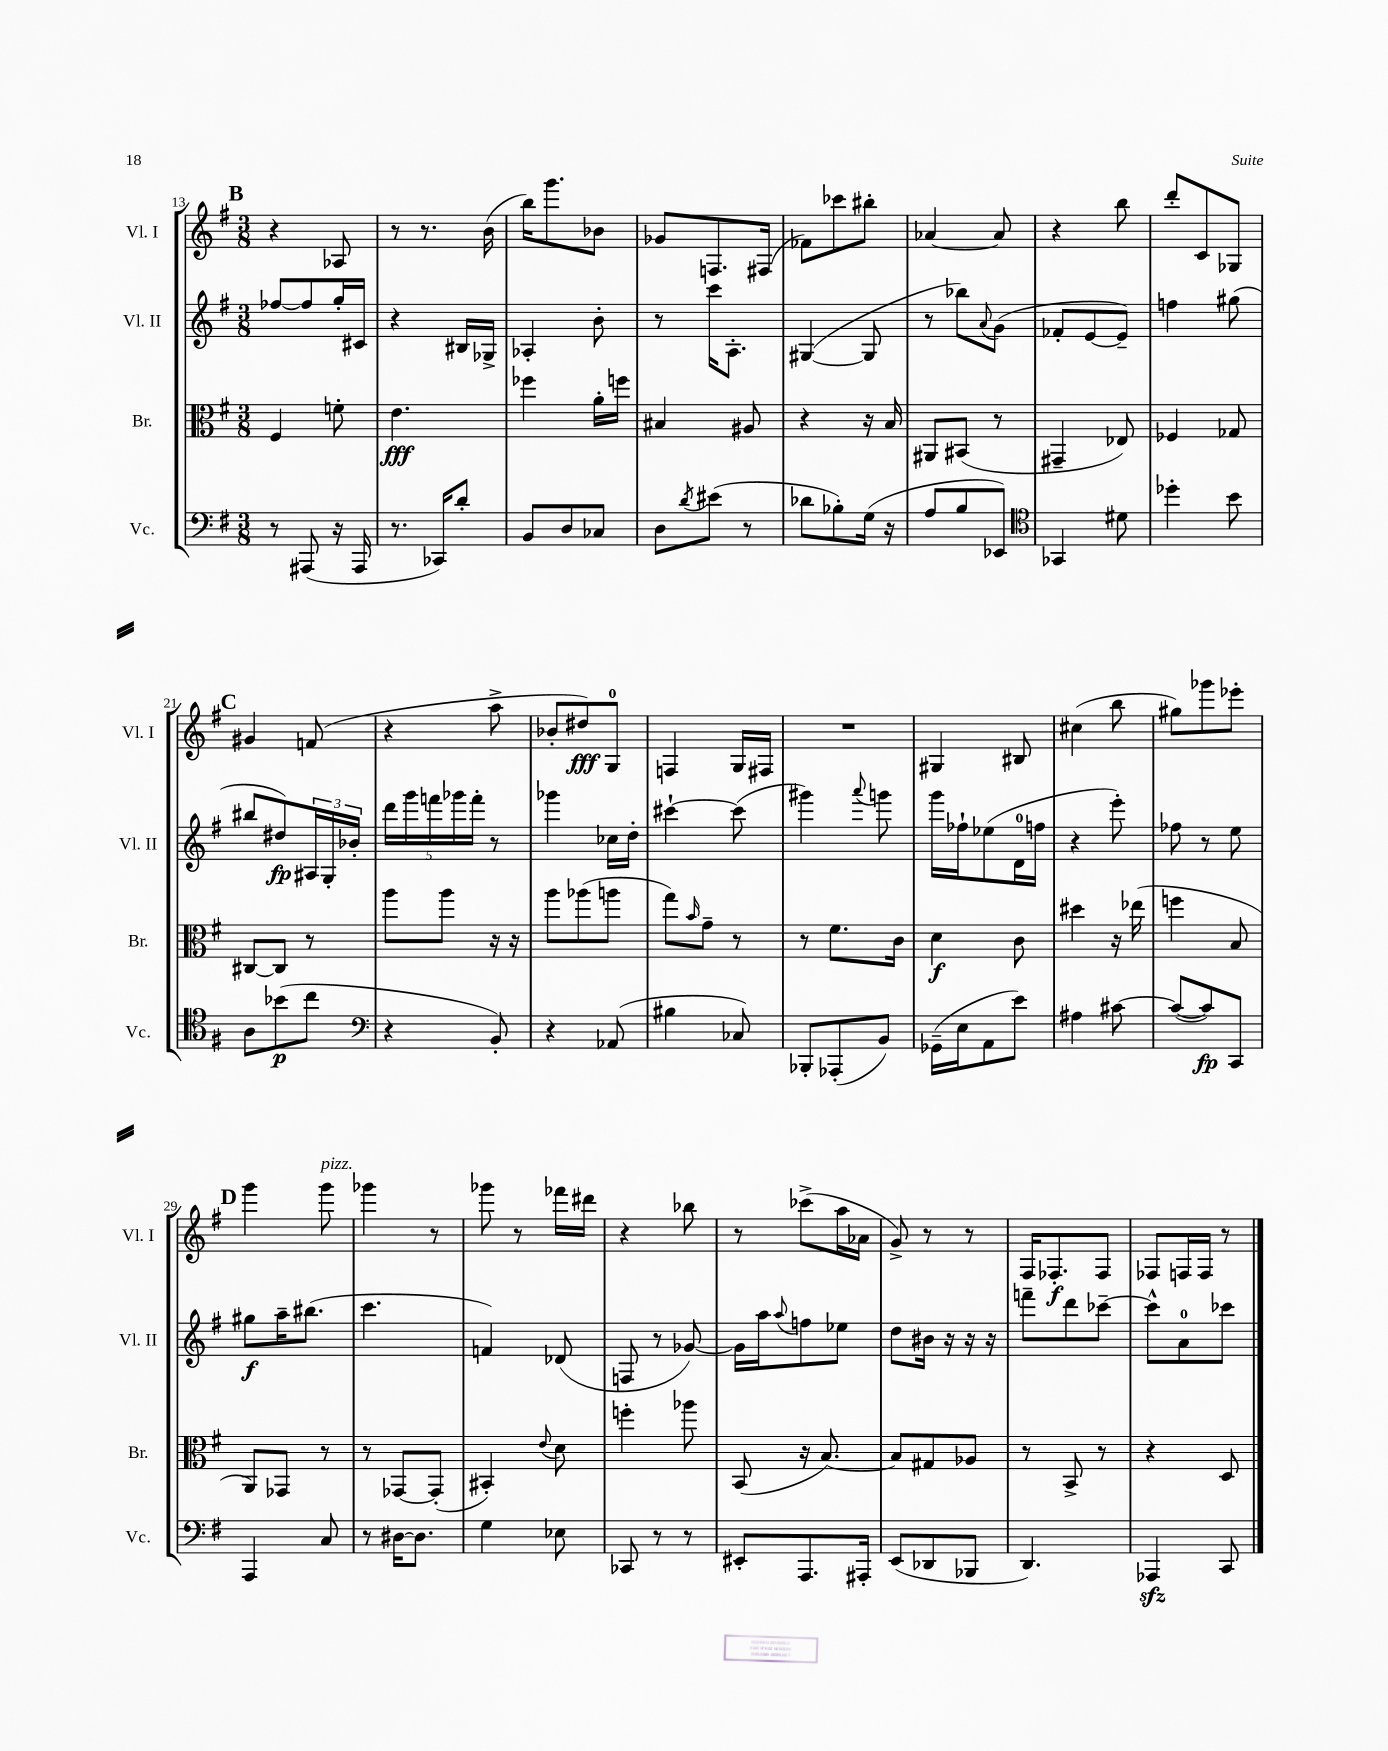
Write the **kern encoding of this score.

**kern	**kern	**kern	**kern
*staff4	*staff3	*staff2	*staff1
*clefF4	*clefC3	*clefG2	*clefG2
*k[f#]	*k[f#]	*k[f#]	*k[f#]
*M3/8	*M3/8	*M3/8	*M3/8
8r	4F#	[8ff-	4r
(8AAA#	.	8ff-]	.
16r	8f'	16gg'	8A-
16AAA#	.	16c#	.
=	=	=	=
8.r	4.e	4r	8r
.	.	.	8.r
16CC-)	.	.	.
8d'	.	16B#	.
.	.	16G-^	(16b
=	=	=	=
8BB	4ff-	4A-'	16bb)
.	.	.	8.ggg
8D	.	.	.
8C-	16a'	8b'	8b-
.	16ff	.	.
=	=	=	=
8D	4B#	8r	8g-
8qd	.	.	.
(8e#	.	16ccc	8.F
.	.	8.A'	.
8r	8A#	.	.
.	.	.	(16F#
=	=	=	=
8d-	4r	([4G#	8f-)
8B-')	.	.	8ccc-
(16G	16r	8G#]	8bb#'
16r	16B	.	.
=	=	=	=
8A	8AA#	8r	[4a-
8B	(8BB#	8bb-)	.
.	.	8qqa	.
8EE-)	8r	(8g	8a-]
=	=	=	=
*clefC4	*	*	*
4GG-	4GG#~	8f-'	4r
.	.	[8e	.
8d#	8E-)	8e~])	8bb
=	=	=	=
4dd-'	4F-	4ff	8ddd'
.	.	.	8c
8b	8G-	(8gg#	8G-
=	=	=	=
8A	[8C#	8bb#	4g#
(8b-	8C#]	8dd#)	.
8cc	8r	24A#	(8f
.	.	24G'	.
.	.	24b-'	.
=	=	=	=
*clefF4	*	*	*
4r	8aa	20ddd	4r
.	.	20ggg	.
.	.	20fff	.
.	8aa	.	.
.	.	20ggg-	.
.	.	20fff'	.
8BB')	16r	8r	8aa^
.	16r	.	.
=	=	=	=
4r	8aa	4ggg-	8b-'
.	(8aa-	.	8dd#)
(8AA-	8aa	16cc-	8G
.	.	16dd'	.
=	=	=	=
4B#	8gg)	[4ccc#`	4F
.	16qqb	.	.
.	8g~	.	.
8C-)	8r	(8ccc#]	16G
.	.	.	16F#
=	=	=	=
8BBB-'	8r	4ggg#)	4.r
(8AAA-'	8.f#	.	.
.	.	8qqaaa	.
8BB)	.	8ggg	.
.	16c	.	.
=	=	=	=
(16GG-~	4d	16ggg	4G#
16E	.	16ff-`	.
8AA	.	(8ee-	.
8e)	8c	16d	8B#
.	.	16ff	.
=	=	=	=
4A#	4dd#	4r	(4cc#
[8c#	16r	8eee')	8bb
.	(16ee-	.	.
=	=	=	=
(8c#_	4ff	8ff-	8gg#)
8c#])	.	8r	8ggg-
8CC	8B	8ee	8eee-'
=	=	=	=
4AAA	8AA)	8gg#	4ggg
.	8GG-	16aa~	.
.	.	(8.bb#	.
8C	8r	.	8ggg
=	=	=	=
8r	8r	4.ccc	4ggg-
[16D#	[8GG-	.	.
8.D#]	.	.	.
.	(8GG-']	.	8r
=	=	=	=
4G	4BB#')	4f)	8ggg-
.	.	.	8r
.	8qqe	.	.
8E-	8d	(8d-	16fff-
.	.	.	16ddd#
=	=	=	=
8CC-	4ff'	8F	4r
8r	.	8r	.
8r	8aa-	[8g-)	8bb-
=	=	=	=
8EE#'	(8BB	16g-]	8r
.	.	16aa	.
.	.	8qqaa	.
8.AAA	16r	8ff	(8ccc-^
.	[8.B)	.	.
.	.	8ee-	16aa
16AAA#'	.	.	16a-
=	=	=	=
(8EE	8B]	8dd	8g^)
8DD-	8G#	16b#	8r
.	.	16r	.
8BBB-	8A-	16r	8r
.	.	16r	.
=	=	=	=
4.DD)	8r	8fff~	16F#
.	.	.	8.F-'
.	8BB^	8ddd	.
.	8r	[8ccc-~	8F-
=	=	=	=
4AAA-	4r	8ccc-^^]	8F-
.	.	8a	16F
.	.	.	16F
8CC	8D	8ccc-	8r
==	==	==	==
*-	*-	*-	*-
